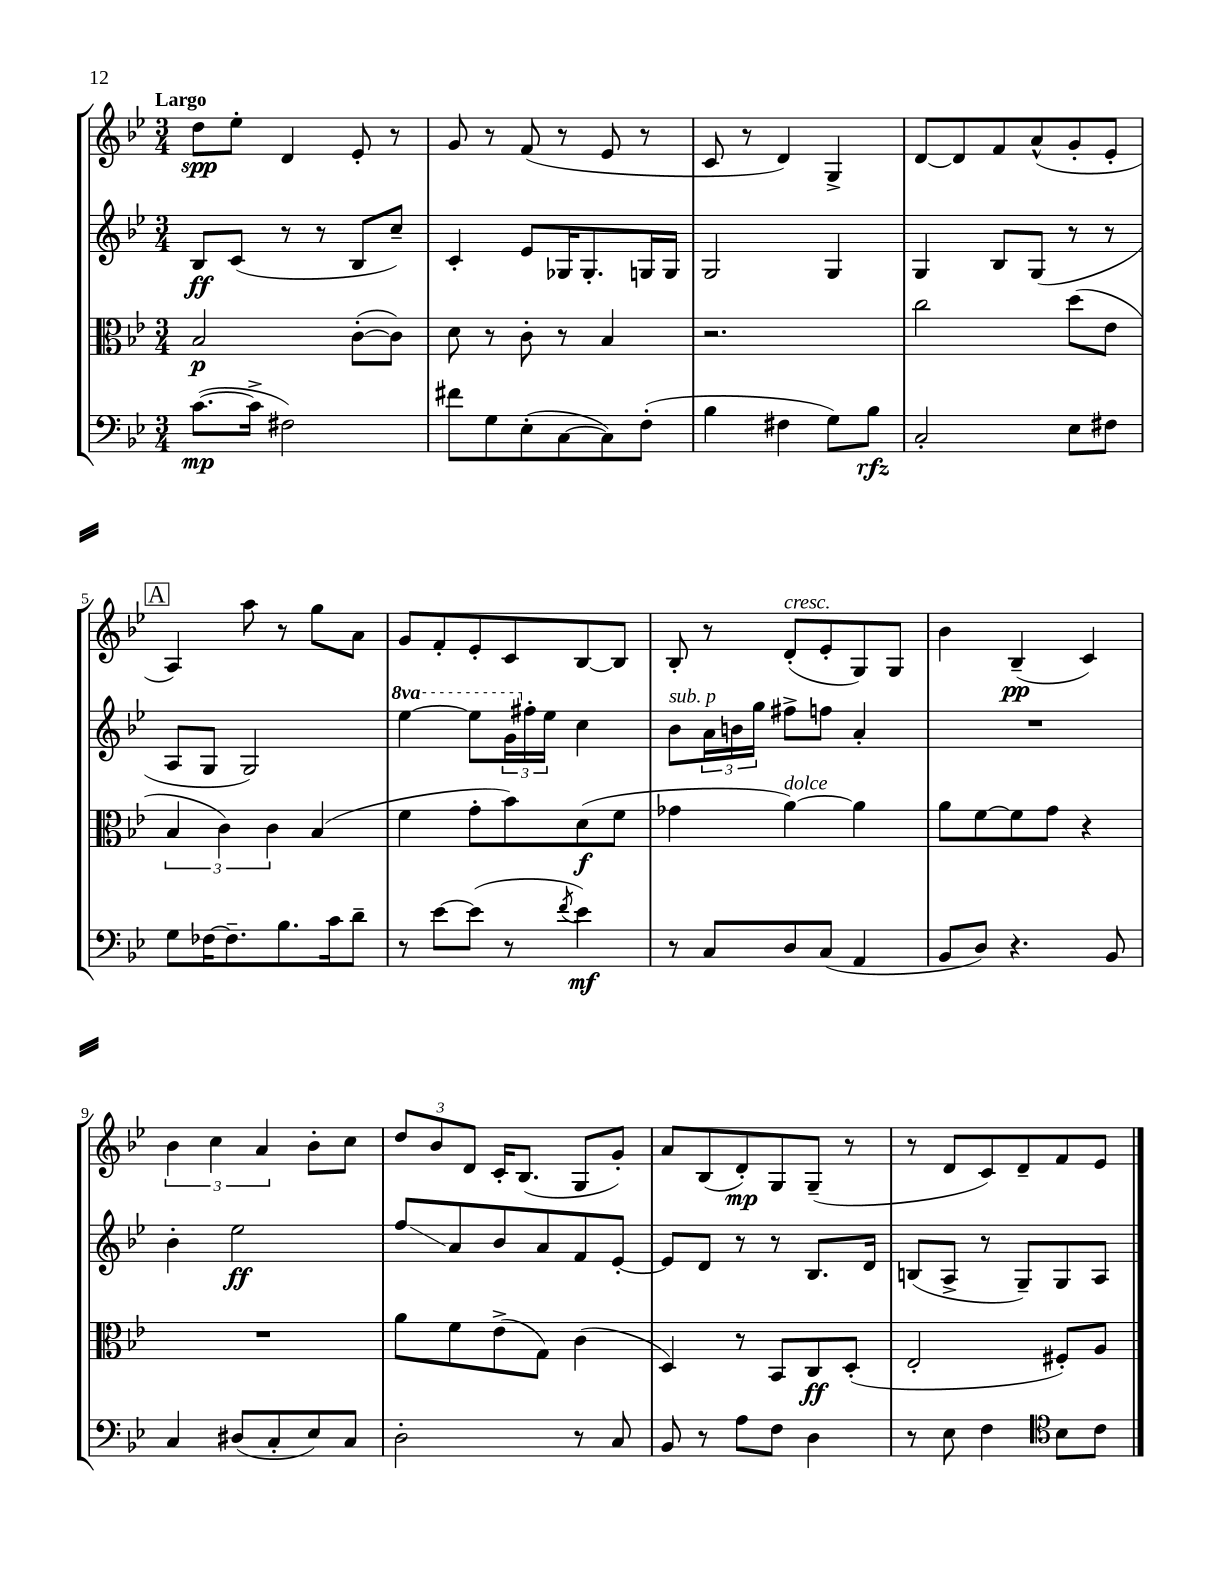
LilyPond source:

<<
\new StaffGroup <<
\new Staff = "s0" {
    \clef treble \key bes \major \numericTimeSignature \time 3/4 \tempo "Largo"
    d''8\spp ees''8-. d'4 ees'8-. r8 |
    g'8 r8 f'8( r8 ees'8 r8 |
    c'8 r8 d'4) g4-> |
    d'8~ d'8 f'8 a'8-^( g'8-. ees'8-. |
    \mark \markup { \box "A" } a4) a''8 r8 g''8 a'8 |
    g'8 f'8-. ees'8-. c'8 bes8~ bes8 |
    bes8-. r8 d'8-.^\markup { \italic "cresc." }( ees'8-. g8) g8 |
    bes'4 bes4--\pp( c'4) |
    \tuplet 3/2 { bes'4 c''4 a'4 } bes'8-. c''8 |
    \tuplet 3/2 { d''8 bes'8 d'8 } c'16-. bes8.( g8 g'8-.) |
    a'8 bes8( d'8-.\mp) g8 g8--( r8 |
    r8 d'8 c'8) d'8-- f'8 ees'8 \bar "|." |
}
\new Staff = "s1" {
    \clef treble \key bes \major \numericTimeSignature \time 3/4 \set Staff.ottavationMarkups = #ottavation-simple-ordinals
    bes8\ff c'8( r8 r8 bes8 c''8--) |
    c'4-. ees'8 ges16 ges8.-. g16 g16 |
    g2 g4 |
    g4 bes8 g8( r8 r8 |
    \mark \markup { \box "A" } a8 g8 g2) |
    \ottava #1 ees'''4~ ees'''8 \tuplet 3/2 { g''16 \ottava #0 fis''16-. ees''16 } c''4 |
    bes'8^\markup { \italic "sub. p" } \tuplet 3/2 { a'16 b'16 g''16 } fis''8-> f''8 a'4-. |
    R2. |
    bes'4-. ees''2\ff |
    f''8\glissando a'8 bes'8 a'8 f'8 ees'8~-. |
    ees'8 d'8 r8 r8 bes8. d'16 |
    b8( a8-> r8 g8--) g8 a8 \bar "|." |
}
\new Staff = "s2" {
    \clef alto \key bes \major \numericTimeSignature \time 3/4
    bes2\p c'8~-.( c'8) |
    d'8 r8 c'8-. r8 bes4 |
    r2. |
    c''2 d''8( ees'8 |
    \mark \markup { \box "A" } \tuplet 3/2 { bes4 c'4) c'4 } bes4( |
    f'4 g'8-. bes'8) d'8\f( f'8 |
    ges'4 a'4~^\markup { \italic "dolce" }) a'4 |
    a'8 f'8~ f'8 g'8 r4 |
    R2. |
    a'8 f'8 ees'8->( g8) c'4( |
    d4) r8 bes,8 c8\ff d8-.( |
    ees2-. fis8-.) a8 \bar "|." |
}
\new Staff = "s3" {
    \clef bass \key bes \major \numericTimeSignature \time 3/4
    c'8.~\mp( c'16-> fis2) |
    fis'8 g8 ees8-.( c8~ c8) f8-.( |
    bes4 fis4 g8) bes8\rfz |
    c2-. ees8 fis8 |
    \mark \markup { \box "A" } g8 fes16~ fes8.-- bes8. c'16 d'8-- |
    r8 ees'8~ ees'8( r8 \acciaccatura { f'8 } ees'4\mf) |
    r8 c8 d8 c8( a,4 |
    bes,8 d8) r4. bes,8 |
    c4 dis8( c8-. ees8) c8 |
    d2-. r8 c8 |
    bes,8 r8 a8 f8 d4 |
    r8 ees8 f4 \clef tenor bes8 c'8 \bar "|." |
}
>>
>>
